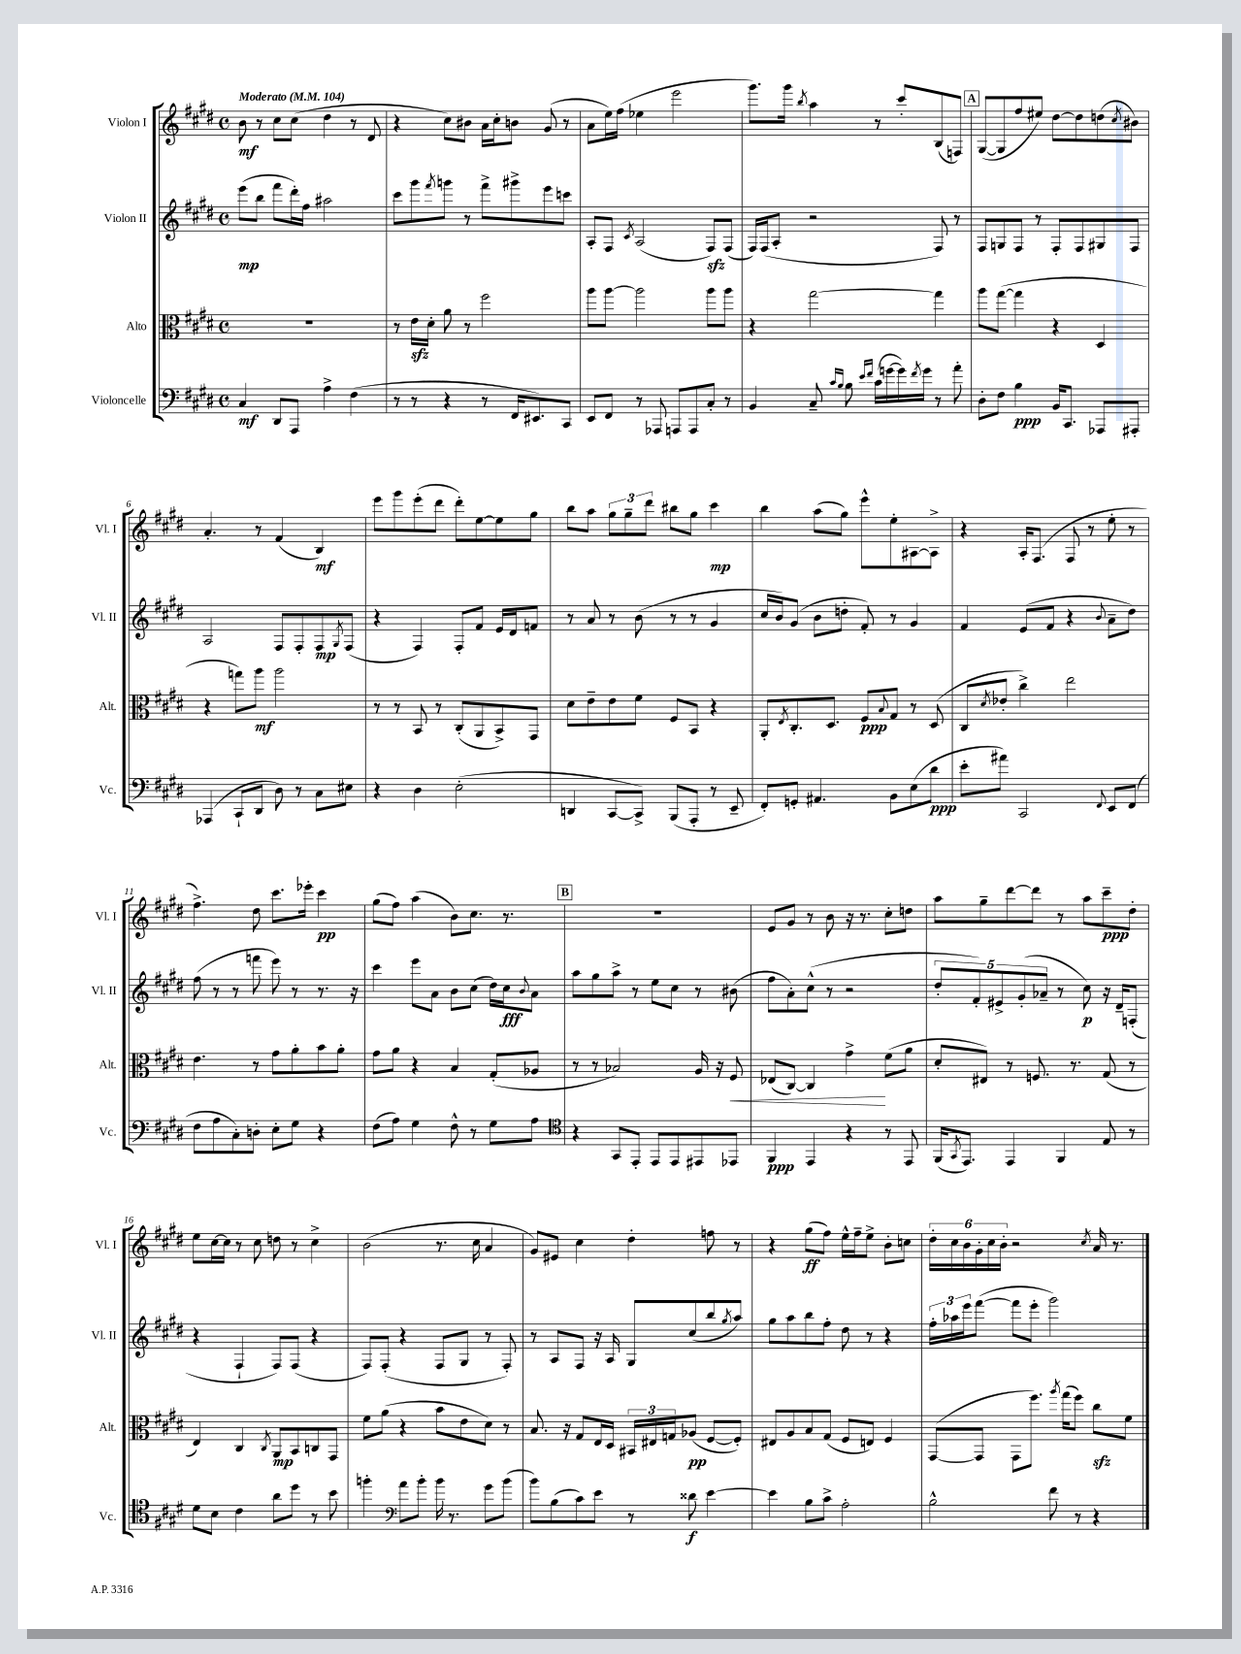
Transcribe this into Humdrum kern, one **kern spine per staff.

**kern	**dynam	**kern	**dynam	**kern	**dynam	**kern	**dynam
*part4	*part4	*part3	*part3	*part2	*part2	*part1	*part1
*staff4	*staff4	*staff3	*staff3	*staff2	*staff2	*staff1	*staff1
*I"Violoncelle	*	*I"Alto	*	*I"Violon II	*	*I"Violon I	*
*I'Vc.	*	*I'Alt.	*	*I'Vl. II	*	*I'Vl. I	*
*clefF4	*	*clefC3	*	*clefG2	*	*clefG2	*
*k[f#c#g#d#]	*	*k[f#c#g#d#]	*	*k[f#c#g#d#]	*	*k[f#c#g#d#]	*
*M4/4	*	*M4/4	*	*M4/4	*	*M4/4	*
*met(c)	*	*met(c)	*	*met(c)	*	*met(c)	*
*MM104	*	*MM104	*	*MM104	*	*MM104	*
=1	=1	=1	=1	=1	=1	=1	=1
!	!	!	!	!	!	!LO:TX:a:B:t=Moderato	!
4C#/	mf	1r	.	(8eee\L	mp	8b\	mf
.	.	.	.	8bb\J	.	8r	.
8DD#/L	.	.	.	8fff#\L	.	8cc#\L	.
8AAA/J	.	.	.	16ddd#'\L)	.	(8cc#\J	.
.	.	.	.	16ff#\JJ	.	.	.
4A^\	.	.	.	2aa#X\	.	4dd#\	.
(4F#\	.	.	.	.	.	8r	.
.	.	.	.	.	.	8d#/	.
=2	=2	=2	=2	=2	=2	=2	=2
8r	.	8r	.	8ccc#\L	.	4r	.
8r	.	16ezz\LL	.	8ggg#\	.	.	.
.	.	16d#'\JJ	.	.	.	.	.
.	.	.	.	8qfff#/	.	.	.
4r	.	8a\	.	8gggn\J	.	8cc#\L)	.
.	.	8r	.	8r	.	8b#X\J	.
8r	.	2ff#\	.	8fff#^\L	.	16a\LL	.
.	.	.	.	.	.	16cc#'\J	.
16FF#/KL	.	.	.	8ggg#X^\	.	8bn\J	.
8.EE#X/)	.	.	.	.	.	.	.
.	.	.	.	8eee\	.	(8g#/	.
8CC#/J	.	.	.	8cccn\J	.	8r	.
=3	=3	=3	=3	=3	=3	=3	=3
8EE/L	.	8aa\L	.	8A'/L	.	8a\L	.
8FF#/J	.	[8aa\J	.	8F#/J	.	16ee\L)	.
.	.	.	.	.	.	(16ff#\JJ	.
.	.	.	.	8qc#/	.	.	.
8r	.	2aa\]	.	(2A/	.	4ee-X\	.
8AAA-X/	.	.	.	.	.	.	.
8AAAn/L	.	.	.	.	.	2eee\	.
8AAA/	.	.	.	.	.	.	.
8C#'/J	.	8aa\L	.	8F#zz/L)	.	.	.
8r	.	8aa\J	.	(8F#/J	.	.	.
=4	=4	=4	=4	=4	=4	=4	=4
4BB/	.	4r	.	16F#/LL)	.	8.ggg#\L)	.
.	.	.	.	(16F#/J	.	.	.
.	.	.	.	8A'/J	.	.	.
.	.	.	.	.	.	16ggg#\Jk	.
.	.	.	.	.	.	8qbb/	.
8C#~/	.	[2gg#\	.	2r	.	4aa\	.
16qqc#/LL	.	.	.	.	.	.	.
16qqB/JJ	.	.	.	.	.	.	.
8B\	.	.	.	.	.	.	.
16qqe/LL	.	.	.	.	.	.	.
16qqf#/JJ	.	.	.	.	.	.	.
(16c#\LL	.	.	.	.	.	8r	.
[16gn\	.	.	.	.	.	.	.
16g\])	.	.	.	.	.	8ccc#'/L	.
8qf#/	.	.	.	.	.	.	.
16g\JJ	.	.	.	.	.	.	.
8r	.	4gg#\]	.	8F#/)	.	(8B/	.
8a'\	.	.	.	8r	.	8Fn/J)	.
!!LO:REH:place=s1:t=A
=5	=5	=5	=5	=5	=5	=5	=5
8D#'\L	.	8aa\L	.	8F#/L	.	([8G#/L	.
8F#\J	.	([8gg#\J	.	8Gn/	.	8G#/]	.
4B\	ppp	4gg#\]	.	8F#/J	.	8ff#/	.
.	.	.	.	8r	.	8ee#X/J)	.
16BB/KL	.	4r	.	8F#'/L	.	[8dd#\L	.
8.CC#/J	.	.	.	.	.	.	.
.	.	.	.	8F#/	.	8dd#\]	.
8AAA-X/L	.	4D#/	.	8G#X/	.	(8ddn\	.
.	.	.	.	.	.	8qcc#/	.
8AAA#X'/J	.	.	.	8F#/J	.	8b#X\J)	.
!!LO:LB:g=z
=6	=6	=6	=6	=6	=6	=6	=6
(4AAA-X/	.	4r	.	2A/	.	4.a'/	.
8CC#`/L	.	8ggn\L)	.	.	.	.	.
8DD#/J	.	8aa\J	mf	.	.	8r	.
8D#\)	.	2aa\	.	8F#/L	.	(4f#/	.
8r	.	.	.	8F#'/	.	.	.
8C#\L	.	.	.	8F#/	mp	4B/)	mf
.	.	.	.	8qG#/	.	.	.
8E#X\J	.	.	.	(8F#/J	.	.	.
=7	=7	=7	=7	=7	=7	=7	=7
4r	.	8r	.	4r	.	8eee\L	.
.	.	8r	.	.	.	8ggg#\	.
4D#\	.	8BB/	.	4F#/)	.	(8eee'\	.
.	.	8r	.	.	.	8ddd#\J	.
(2E'\	.	(8C#'/L	.	8F#'/L	.	8ddd#'\L)	.
.	.	8AA/	.	8f#/J	.	[8ee\	.
.	.	8BB^/)	.	16e/LL	.	8ee\]	.
.	.	.	.	16d#/J	.	.	.
.	.	8GG#/J	.	8fn/J	.	8gg#\J	.
=8	=8	=8	=8	=8	=8	=8	=8
4DDn/	.	8d#\L	.	8r	.	8bb\L	.
.	.	8e~\	.	8a/	.	8aa\J	.
[8CC#/L	.	8e\	.	8r	.	12gg#\L	.
.	.	.	.	.	.	12gg#~\	.
8CC#^/J])	.	8f#\J	.	(8b\	.	.	.
.	.	.	.	.	.	12ddd#\J	.
(8BBB/L	.	8F#/L	.	8r	.	8bb#X\L	.
8AAA'/J	.	8BB/J	.	8r	.	8gg#\J	.
8r	.	4r	.	4g#/	.	4ccc#\	mp
8EE~/	.	.	.	.	.	.	.
=9	=9	=9	=9	=9	=9	=9	=9
8FF#'/L)	.	8AA'/L	.	16cc#/LL	.	4bb\	.
.	.	.	.	16b/J)	.	.	.
.	.	8qE/	.	.	.	.	.
8GGn'/J	.	8.C#'/	.	(8g#/J	.	.	.
4.AA#X/	.	.	.	8b\L	.	(8aa\L	.
.	.	8.D#/J	.	.	.	.	.
.	.	.	.	8ddn'\J	.	8gg#\J)	.
.	.	8F#/L	ppp	8f#'/)	.	8eee^^\L	.
.	.	8qqB/	.	.	.	.	.
8BB\L	.	8G#/J	.	8r	.	8ee'\	.
(8E\	.	8r	.	4g#/	.	[8A#X\	.
8d#\J	ppp	(8D#/	.	.	.	8A#^\J]	.
=10	=10	=10	=10	=10	=10	=10	=10
8e'\L	.	8C#/L	.	4f#/	.	4r	.
.	.	8qd#/	.	.	.	.	.
8a#X\J)	.	8e-X'/J	.	.	.	.	.
2CC#/	.	4cc#^\)	.	(8e/L	.	16A'/KL	.
.	.	.	.	.	.	(8.F#/J	.
.	.	.	.	8f#/J	.	.	.
.	.	2ee\	.	4r	.	8F#/	.
.	.	.	.	.	.	8r	.
8qqFF#/	.	.	.	8qqb/	.	.	.
8EE/L	.	.	.	8a~\L	.	8ee'\	.
(8FF#/J	.	.	.	8dd#\J)	.	8r	.
!!LO:LB:g=z
=11	=11	=11	=11	=11	=11	=11	=11
8F#\L	.	4.e\	.	(8ff#\	.	4.ff#^\)	.
8A\	.	.	.	8r	.	.	.
8C#'\)	.	.	.	8r	.	.	.
8Dn'\J	.	8r	.	8fffn\	.	8dd#\	.
8E'\L	.	8g#\L	.	8eee\)	.	8.ccc#\L	.
8G#\J	.	8a'\	.	8r	.	.	.
.	.	.	.	.	.	16eee-X'\Jk	.
4r	.	8b\	.	8.r	.	4ccc#\	pp
.	.	8a'\J	.	.	.	.	.
.	.	.	.	16r	.	.	.
=12	=12	=12	=12	=12	=12	=12	=12
(8F#\L	.	8g#\L	.	4ccc#\	.	(8gg#\L	.
8A\J)	.	8a\J	.	.	.	8ff#\J)	.
4G#\	.	4r	.	8eee\L	.	(4aa\	.
.	.	.	.	8a\J	.	.	.
8F#^^\	.	4B/	.	8b\L	.	8b\L)	.
8r	.	.	.	(8cc#\J	.	8.cc#\J	.
8G#\L	.	(8G#'/L	.	16dd#\LL)	.	.	.
.	.	.	.	16cc#\J	fff	8.r	.
.	.	.	.	8qqb/	.	.	.
8A\J	.	8A-X/J	.	8a\J	.	.	.
!!LO:REH:place=s1:t=B
=13	=13	=13	=13	=13	=13	=13	=13
*clefC4	*	*	*	*	*	*	*
4r	.	8r	.	8aa\L	.	1r	.
.	.	8r	.	8gg#\	.	.	.
8GG#/L	.	2B-X/)	.	8aa^\J	.	.	.
8EE'/J	.	.	.	8r	.	.	.
8EE/L	.	.	.	8ee\L	.	.	.
8EE/	.	.	.	8cc#\J	.	.	.
8EE#X/	.	16A/	.	8r	.	.	.
.	.	16r	.	.	.	.	.
!	!	!	!LO:HP:b	!	!	!	!
8EE-X/J	.	8F#/	<	(8b#X\	.	.	.
=14	=14	=14	=14	=14	=14	=14	=14
4FF#/	ppp	(8E-X/L	.	8ff#\L	.	8e/L	.
.	.	[8C#/J)	.	8a'\)	.	8g#/J	.
4EE/	.	4C#/]	.	(8cc#^^\J	.	8r	.
.	.	.	.	8r	.	8b\	.
4r	.	4g#^\	.	2r	.	16r	.
.	.	.	.	.	.	8.r	.
8r	.	(8f#\L	[	.	.	8cc#'\L	.
8EE/	.	8a\J	.	.	.	8ddn\J	.
=15	=15	=15	=15	=15	=15	=15	=15
(16FF#/KL	.	8d#'/L	.	10dd#'/L	.	8aa\L	.
8qGG#/	.	.	.	.	.	.	.
8.EE/J)	.	.	.	.	.	.	.
.	.	.	.	10f#'/)	.	.	.
.	.	8E#X/J)	.	.	.	8gg#~\	.
.	.	.	.	10e#X^/	.	.	.
4EE/	.	8r	.	.	.	[8ddd#\	.
.	.	.	.	(10g#'/	.	.	.
.	.	8.Fn/	.	.	.	8ddd#\J]	.
.	.	.	.	10a-X~/J	.	.	.
4FF#/	.	.	.	8r	.	8r	.
.	.	8.r	.	.	.	.	.
.	.	.	.	8cc#\)	p	8aa\L	.
8E/	.	(8G#/	.	16r	.	8ccc#~\	ppp
.	.	.	.	16d#~/KL	.	.	.
8r	.	8r	.	(8Fn'/J	.	8dd#'\J	.
!!LO:LB:g=z
=16	=16	=16	=16	=16	=16	=16	=16
8d#\L	.	4E/)	.	4r	.	8ee\L	.
8B\J	.	.	.	.	.	[16cc#\L	.
.	.	.	.	.	.	16cc#\JJ]	.
4c#\	.	4C#/	.	4F#`/	.	8r	.
.	.	.	.	.	.	8cc#\	.
.	.	8qC#/	.	.	.	.	.
8a\L	.	8AA/L	mp	8F#/L)	.	8ddn\	.
8dd#\J	.	8BB/	.	(8F#/J	.	8r	.
8r	.	8Cn/	.	4r	.	4cc#^\	.
8b\	.	8GG#/J	.	.	.	.	.
=17	=17	=17	=17	=17	=17	=17	=17
4ffn'\	.	8f#\L	.	8F#/L)	.	(2b\	.
.	.	(8a\J	.	(8F#'/J	.	.	.
*clefF4	*	*	*	*	*	*	*
8a\L	.	4r	.	4r	.	.	.
8b'\J	.	.	.	.	.	.	.
16b\	.	8b\L	.	8F#/L	.	8.r	.
8.r	.	.	.	.	.	.	.
.	.	8e\	.	8G#/J	.	.	.
.	.	.	.	.	.	16cc#\	.
8g#\L	.	8d#\J)	.	8r	.	4a/	.
(8b\J	.	8r	.	8F#'/)	.	.	.
=18	=18	=18	=18	=18	=18	=18	=18
8b\L)	.	8.B/	.	8r	.	8g#/L)	.
(8B\	.	.	.	8A/L	.	8e#X/J	.
.	.	16r	.	.	.	.	.
8c#\)	.	8G#/L	.	8F#/J	.	4cc#\	.
8e\J	.	16E/L	.	16r	.	.	.
.	.	16D#/JJ	.	16A/	.	.	.
8r	.	24BB#X/LL	.	8G#/L	.	4dd#'\	.
.	.	24E#X/	.	.	.	.	.
.	.	24Gn/J	.	.	.	.	.
8d##X\	f	(8A-X/J	pp	(8cc#/	.	.	.
[4e\	.	[8F#/L	.	8bb/	.	8ffn\	.
.	.	.	.	8qgg#/	.	.	.
.	.	8F#'/J])	.	8aa/J)	.	8r	.
=19	=19	=19	=19	=19	=19	=19	=19
4e\]	.	8E#X/L	.	8gg#\L	.	4r	.
.	.	8A/	.	8aa\	.	.	.
8B\L	.	8B/	.	8bb\	.	(8gg#\L	ff
8c#^\J	.	(8G#/J	.	8ff#'\J	.	8ff#\J)	.
2A'\	.	8F#/L	.	8dd#\	.	16ee^^\LL	.
.	.	.	.	.	.	16ff#~\J	.
.	.	8En/J)	.	8r	.	8ee^\J	.
.	.	4F#/	.	4r	.	8b'\L	.
.	.	.	.	.	.	8ccn\J	.
=20	=20	=20	=20	=20	=20	=20	=20
2B^^\	.	([8GG#/L	.	24ff#'\LL	.	24dd#'\LL	.
.	.	.	.	24aa-X\	.	24cc#\	.
.	.	.	.	24eee\J	.	24b\	.
.	.	8GG#/J]	.	([8fff#\J	.	24g#'\	.
.	.	.	.	.	.	24cc#\	.
.	.	.	.	.	.	24b'\JJ	.
.	.	8GG#\L	.	8fff#\L]	.	2r	.
.	.	8.ff#\J)	.	8eee'\J	.	.	.
8f#\	.	.	.	2ggg#\)	.	.	.
.	.	8qaa/	.	.	.	.	.
.	.	(16gg#\KL	.	.	.	.	.
8r	.	8ff#\J)	.	.	.	.	.
.	.	.	.	.	.	8qcc#/	.
4r	.	8cc#zz\L	.	.	.	16a/	.
.	.	.	.	.	.	8.r	.
.	.	8f#\J	.	.	.	.	.
==	==	==	==	==	==	==	==
*-	*-	*-	*-	*-	*-	*-	*-
